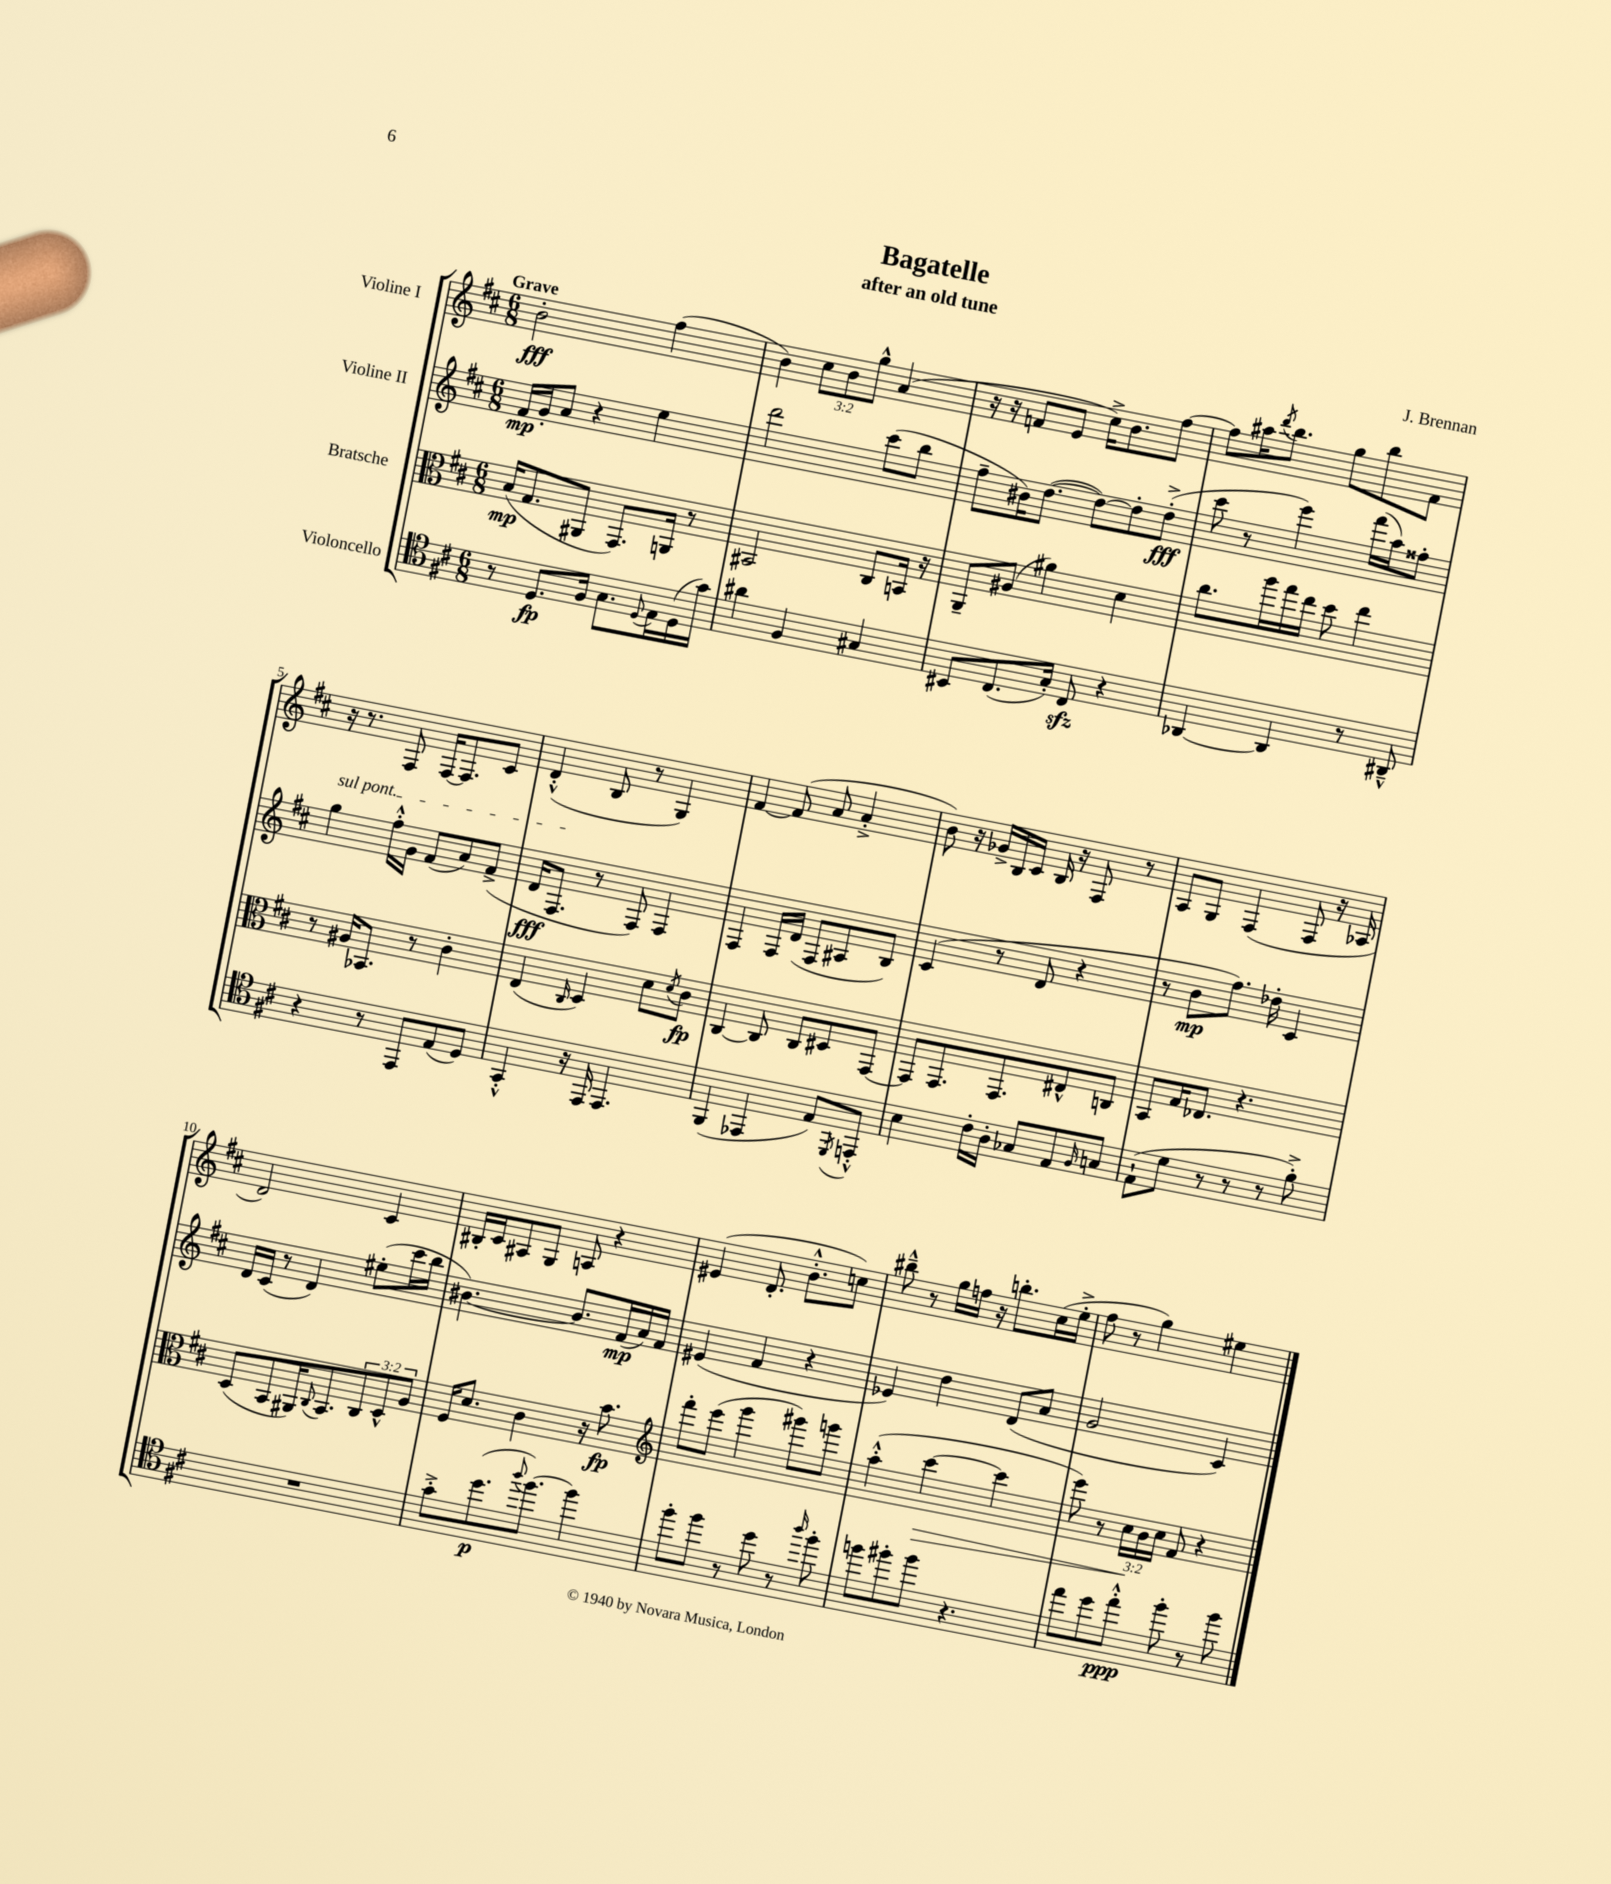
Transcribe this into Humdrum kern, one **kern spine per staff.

**kern	**kern	**kern	**kern
*staff4	*staff3	*staff2	*staff1
*clefC4	*clefC3	*clefG2	*clefG2
*k[f#c#]	*k[f#c#]	*k[f#c#]	*k[f#c#]
*M6/8	*M6/8	*M6/8	*M6/8
8r	(16B/LK	16f#/LL	2b'\
.	8.G/	16g'/J	.
8.D/L	.	8a/J	.
.	8AA#/J	4r	.
16F#/Jk	.	.	.
8.G\L	8.GG/L)	.	.
.	.	4ee\	(4ff#\
8qqD/	.	.	.
16E\L	16AA/Jk	.	.
(16D\	8r	.	.
16g\JJ)	.	.	.
=	=	=	=
4a#\	2BB#/	2ddd\	4b\)
4F#/	.	.	12cc#\L
.	.	.	12b\
.	.	.	12gg^^\J
4G#/	8C#/L	(8ccc#\L	(4a/
.	16BB/Jk	8bb\J	.
.	16r	.	.
=	=	=	=
8BB#/L	8AA~/L	8ff#~\L	16r
.	.	.	16r
(8.C#/	(8A#/J	16b#\K)	8f/L
.	.	([8.dd\J	.
.	4a#\)	.	8e/J
16G'/Jk)	.	.	.
8C#/	.	8dd\_L)	16cc#^\LK)
.	.	.	8.b\
4r	4d\	8dd'\]	.
.	.	(8dd'^\J	[8ff#\J
=	=	=	=
[4AA-/	8.cc#\L	8ccc#\	8ff#\]L
.	.	8r	16aa#\K
.	.	.	8qddd/
.	16aa\L	.	8.bb\J
4AA-/]	16gg\	4eee\)	.
.	16ee\JJ	.	.
.	8dd\	.	8gg\L
8r	4ee\	(16fff#\LL	8bb\
.	.	16aa\J)	.
8AA#~^^/	.	8ff##'\J	8f#\J
=	=	=	=
4r	8r	4gg\	16r
.	.	.	8.r
.	16A#/LK	.	.
.	8.BB-/J	.	.
8r	.	16ff#'^^\LL	8F#/
.	.	16g\JJ	.
8EE/L	8r	(8f#/L	[16F#/LK
.	.	.	8.F#/]
(8E/	4c#'\	8a/)	.
8D/J)	.	(8f#^/J	8c#/J
=	=	=	=
4GG'^^/	(4E/	16d/LK	(4d'^^/
.	.	8.F#/J	.
.	16qqC#/	.	.
16r	4D/)	8r	8B/
16EE/	.	.	.
4.EE/	.	8F#/)	8r
.	8d\L	4F#/	4G/)
.	8qd/	.	.
.	8c#\J	.	.
=	=	=	=
(4FF#/	[4C#/	4F#/	[4f#/
4EE-/	8C#/]	16F#/LL	(8f#/]
.	.	(16d/JJ	.
.	8C#/L	8F#/L	8a/
8E/L)	8D#/	8A#/	4a'^/
8qDD/	.	.	.
8EE'^^/J	[8GG/J	8B/J)	.
=	=	=	=
4B\	8GG/]L	(4c#/	8b\)
.	8.GG/	.	16r
.	.	.	16g-^/LL
16c#'\LL	.	8r	16B/
16A'\JJ	8.GG/	.	16c#/JJ
8G-/L	.	8d/	16B/
.	.	.	16r
8E/	8E#^^/	4r	8F#/
16qqF#/	.	.	.
8G/J	8C/J	.	8r
=	=	=	=
(8E`\L	8BB/L	8r	8A/L
8d\J	16G/K	8b\L	8G/J
.	8.E-/J	.	.
8r	.	8.ff#\J)	(4F#/
8r	4.r	.	.
.	.	16dd-'\	.
8r	.	4c#/	8F#/
8f#'^\)	.	.	16r
.	.	.	16A-/
=	=	=	=
2.r	(8D/L	16d/LL	2d/)
.	.	(16c#/JJ	.
.	8BB/	8r	.
.	16AA#/K)	4d/)	.
.	8qqC#/	.	.
.	8.BB/	.	.
.	12C#/	(8ee#'\L	4c#/
.	12D^^/	.	.
.	.	16ccc#\L	.
.	12A/J	.	.
.	.	16bb\JJ	.
=	=	=	=
8g'^\L	16F#/LK	[4.b#\)	16B#'/LL
.	8.d/J	.	16c#/J
(8.dd\	.	.	8A#/
.	4c#\	.	8G/J
8qqaa/	.	.	.
[8.ff#\J)	.	.	.
.	.	8.b#/]L	8A/
4ff#\]	16r	.	4r
.	8.b\	(16f#/L	.
.	.	16a/)	.
.	.	16f#/JJ	.
=	=	=	=
*	*clefG2	*	*
8ff#'\L	8fff#'\L	(4e#/	(4e#/
8ff#\J	(8eee\J	.	.
8r	4ggg\	4f#/	8.d'/
8dd\	.	.	.
.	.	.	8.b'^^\L
8r	8ggg#\L)	4r	.
16qqaa/	.	.	.
8ff#'\	8ggg\J	.	8cc\J)
=	=	=	=
8ff\L	(4aa'^^\	4e-/)	8bb#~^^\
8ff#'\	.	.	8r
8ff#\J	[4ccc#\	4dd\	16gg\LL
.	.	.	16ff\JJ
4.r	.	.	16r
.	.	.	8.bb'\L
.	4ccc#\]	(8d/L	.
.	.	8a/J	(16cc#\L
.	.	.	16ee'^\JJ
=	=	=	=
8ee\L	8eee\)	2g/	8ff#\
8dd\	8r	.	8r
8ee'^^\J	24cc#\LL	.	4gg\)
.	24b\	.	.
.	24cc#\JJ	.	.
8ff#'\	8f#/	.	.
8r	4r	4c#/)	4ee#\
8ff#\	.	.	.
==	==	==	==
*-	*-	*-	*-
